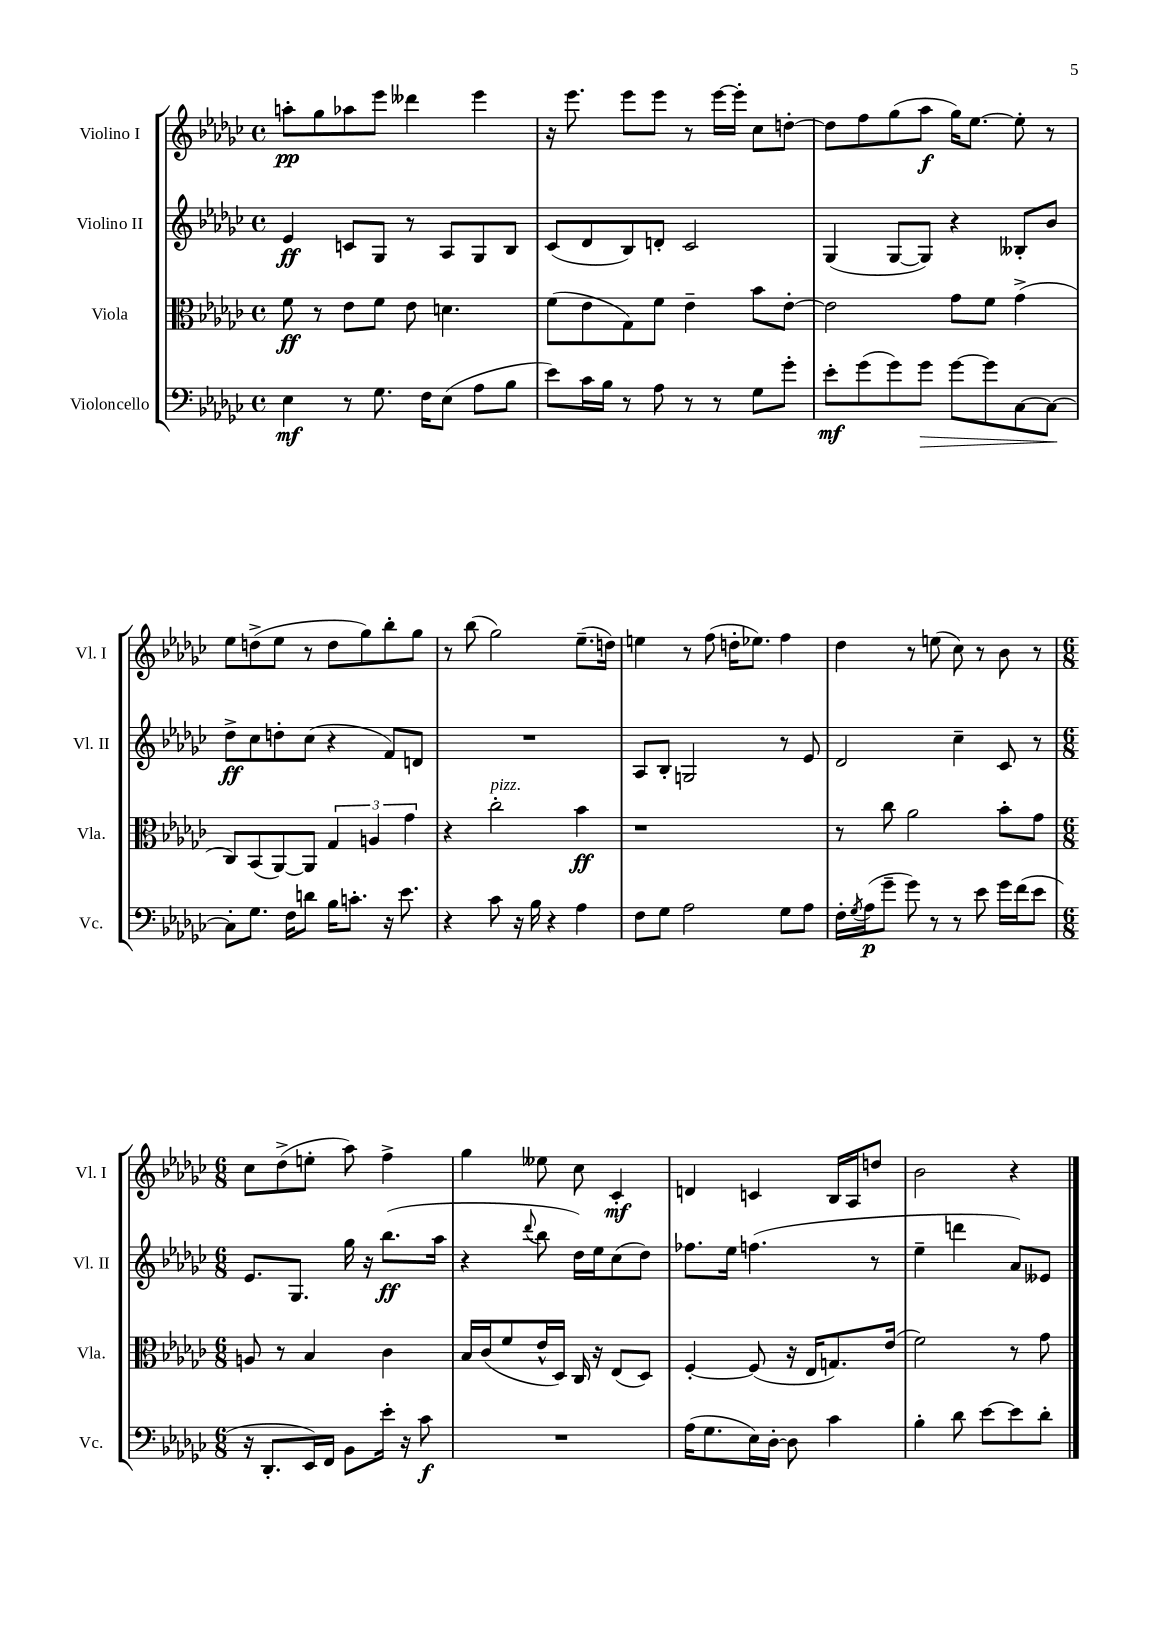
<<
\new StaffGroup <<
\new Staff = "s0" \with { instrumentName = "Violino I" shortInstrumentName = "Vl. I" } {
    \clef treble \key ges \major \defaultTimeSignature \time 4/4
    a''8-.\pp ges''8 aes''8 ees'''8 deses'''4 ees'''4 |
    r16 ees'''8. ees'''8 ees'''8 r8 ees'''16~ ees'''16-. ces''8 d''8~-. |
    d''8 f''8 ges''8( aes''8\f ges''16) ees''8.~ ees''8-. r8 |
    ees''8 d''8->( ees''8 r8 d''8 ges''8) bes''8-. ges''8 |
    r8 bes''8( ges''2) ees''8.--( d''16) |
    e''4 r8 f''8( d''16-. ees''8.) f''4 |
    des''4 r8 e''8( ces''8) r8 bes'8 r8 |
    \numericTimeSignature \time 6/8 ces''8 des''8->( e''8-. aes''8) f''4-> |
    ges''4 eeses''8 ces''8 ces'4-.\mf |
    d'4 c'4 bes16 aes16 d''8 |
    bes'2 r4 \bar "|." |
}
\new Staff = "s1" \with { instrumentName = "Violino II" shortInstrumentName = "Vl. II" } {
    \clef treble \key ges \major \defaultTimeSignature \time 4/4
    ees'4\ff c'8 ges8 r8 aes8 ges8 bes8 |
    ces'8( des'8 bes8) d'8-. ces'2 |
    ges4( ges8~ ges8) r4 beses8-. bes'8 |
    des''8->\ff ces''8 d''8-. ces''8( r4 f'8) d'8 |
    R1 |
    aes8 bes8-. g2 r8 ees'8 |
    des'2 ces''4-- ces'8 r8 |
    \numericTimeSignature \time 6/8 ees'8. ges8. ges''16 r16 bes''8.\ff( aes''16 |
    r4 \appoggiatura { des'''8 } bes''8 des''16) ees''16 ces''8( des''8) |
    fes''8. ees''16 f''4.( r8 |
    ees''4-- d'''4 aes'8) eeses'8 \bar "|." |
}
\new Staff = "s2" \with { instrumentName = "Viola" shortInstrumentName = "Vla." } {
    \clef alto \key ges \major \defaultTimeSignature \time 4/4
    f'8\ff r8 ees'8 f'8 ees'8 d'4. |
    f'8( ees'8 ges8) f'8 ees'4-- bes'8 ees'8~-. |
    ees'2 ges'8 f'8 ges'4->( |
    ces8) bes,8( aes,8~) aes,8 \tuplet 3/2 { ges4 a4 ges'4 } |
    r4 ces''2-.^\markup { \italic "pizz." } bes'4\ff |
    r1 |
    r8 ces''8 aes'2 bes'8-. ges'8 |
    \numericTimeSignature \time 6/8 a8 r8 bes4 ces'4 |
    bes16 ces'16( f'8 ees'16-^ des16) ces16 r16 ees8( des8) |
    f4~-. f8( r16 ees16 g8.) ees'16( |
    f'2) r8 ges'8 \bar "|." |
}
\new Staff = "s3" \with { instrumentName = "Violoncello" shortInstrumentName = "Vc." } {
    \clef bass \key ges \major \defaultTimeSignature \time 4/4
    ees4\mf r8 ges8. f16 ees8( aes8 bes8 |
    ees'8) ces'16 bes16 r8 aes8 r8 r8 ges8 ges'8-. |
    ees'8-.\mf ges'8( ges'8) ges'8\> ges'8~ ges'8 ces8~ ces8~\! |
    ces8-. ges8. f16 d'8 bes16 c'8.-. r16 ees'8. |
    r4 ces'8 r16 bes16 r4 aes4 |
    f8 ges8 aes2 ges8 aes8 |
    f16-. \acciaccatura { ges8 } aes16\p( ges'8-- ges'8) r8 r8 ees'8 ges'16 f'16( ees'8 |
    \numericTimeSignature \time 6/8 r16 des,8.-. ees,16) f,16 bes,8 ees'16-. r16 ces'8\f |
    R2. |
    aes16( ges8. ees16) des16~-. des8 ces'4 |
    bes4-. des'8 ees'8~ ees'8 des'8-. \bar "|." |
}
>>
>>
\layout { \context { \Score \remove "Bar_number_engraver" } }
